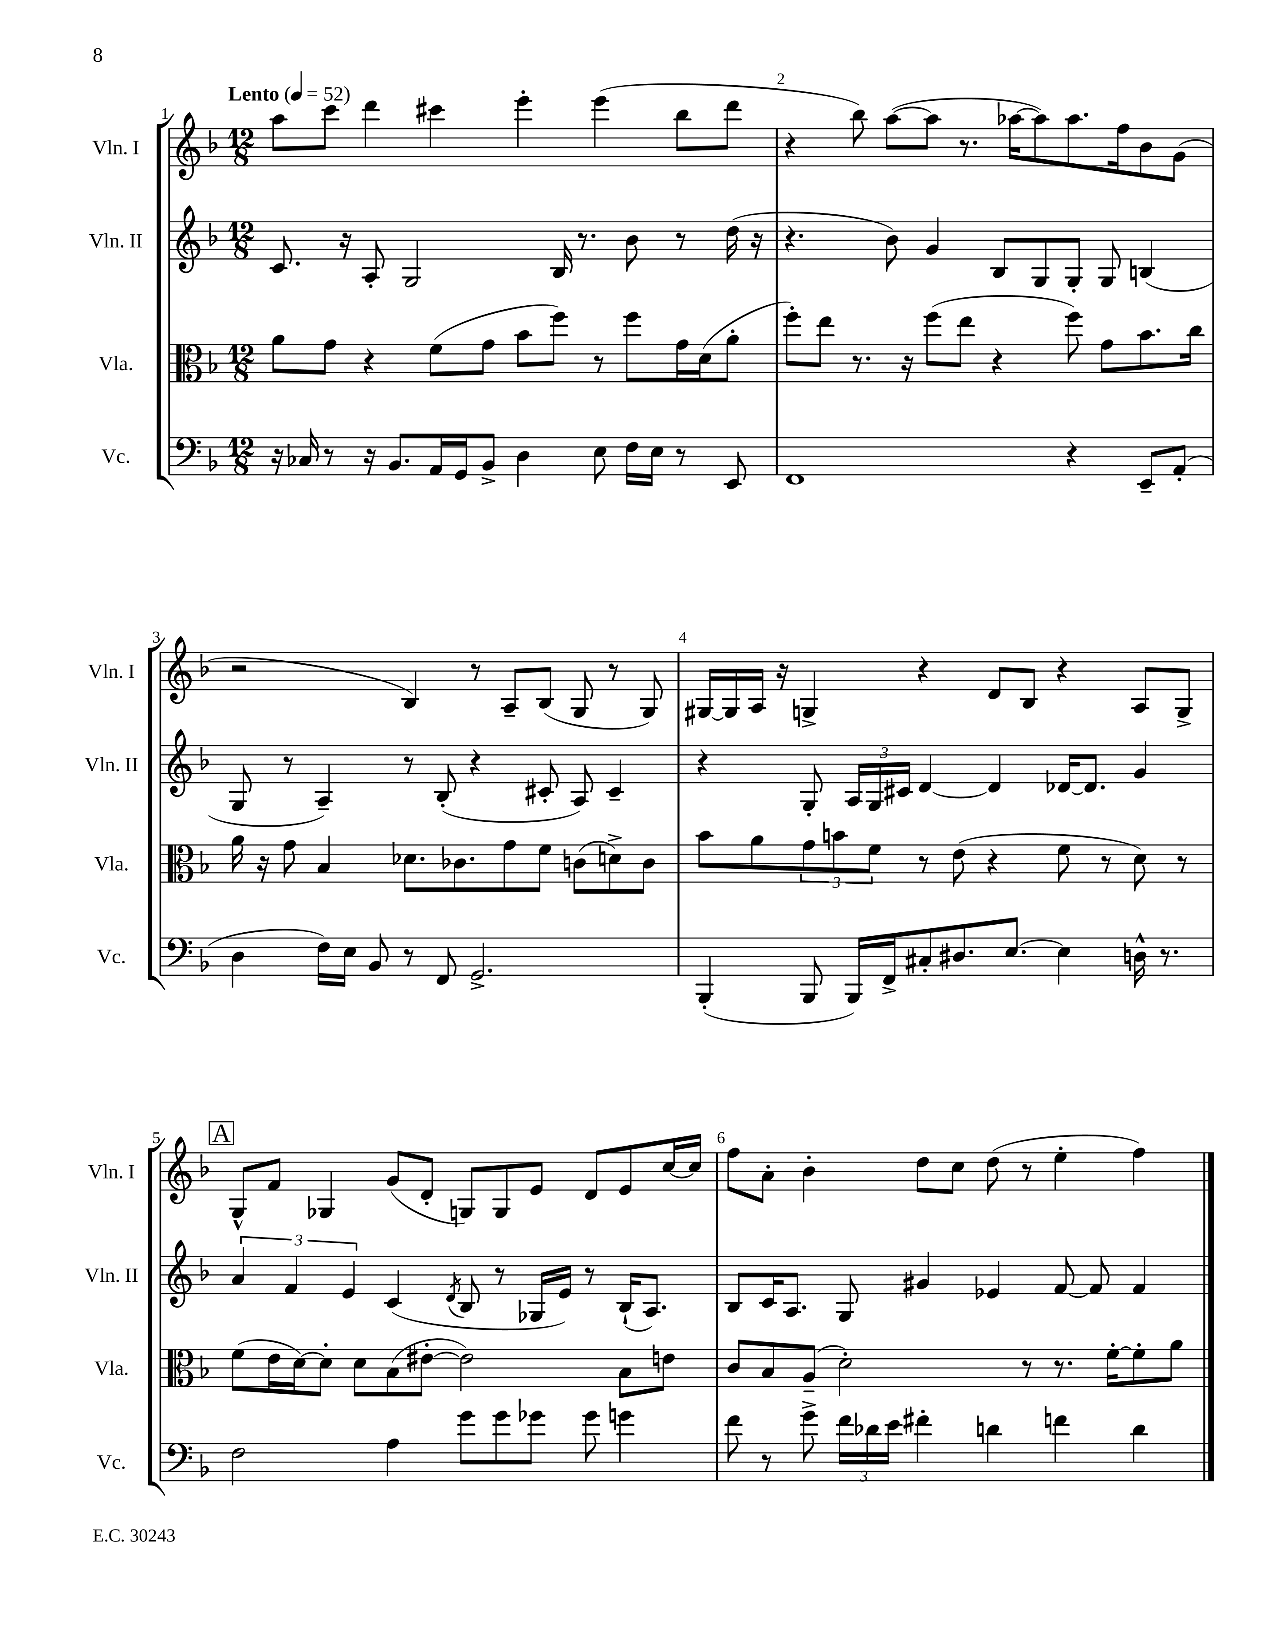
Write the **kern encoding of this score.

**kern	**kern	**kern	**kern
*staff4	*staff3	*staff2	*staff1
*clefF4	*clefC3	*clefG2	*clefG2
*k[b-]	*k[b-]	*k[b-]	*k[b-]
*M12/8	*M12/8	*M12/8	*M12/8
*MM52	*MM52	*MM52	*MM52
16r	8a\L	8.c/	8aa\L
16C-/	.	.	.
8r	8g\J	.	8ccc\J
.	.	16r	.
16r	4r	8A'/	4ddd\
8.BB-/L	.	.	.
.	.	2G/	.
16AA/L	(8f\L	.	4ccc#\
16GG/J	.	.	.
8BB-^/J	8g\J	.	.
4D\	8b-\L	.	4eee'\
.	8ff\J)	16B-/	.
.	.	8.r	.
8E\	8r	.	(4eee\
16F\LL	8ff\L	8b-\	.
16E\JJ	.	.	.
8r	16g\L	8r	8bb-\L
.	(16d\J	.	.
8EE/	8a'\J	(16dd\	8ddd\J
.	.	16r	.
=	=	=	=
1FF	8ff'\L)	4.r	4r
.	8ee\J	.	.
.	8.r	.	8bb-\)
.	.	8b-\)	([8aa\L
.	16r	.	.
.	(8ff\L	4g/	8aa\]J
.	8ee\J	.	8.r
.	4r	8B-/L	.
.	.	.	[16aa-\LK
.	.	8G/	8aa-\])
4r	8ff\)	8G'/J	8.aa-\
.	8g\L	8G/	.
.	.	.	16ff\k
8EE~/L	8.b-\	(4B/	8b-\
(8AA'/J	.	.	(8g\J
.	16cc\Jk	.	.
=	=	=	=
4D\	16a\	8G/	2r
.	16r	.	.
.	8g\	8r	.
16F\LL)	4B-/	4A~/)	.
16E\JJ	.	.	.
8BB-/	.	.	.
8r	8.d-\L	8r	4B-/)
8FF/	.	(8B-'/	.
.	8.c-\	.	.
2.GG^/	.	4r	8r
.	8g\	.	8A~/L
.	8f\J	8c#'/	(8B-/J
.	(8c\L	8A/)	8G/
.	8d^\)	4c#~/	8r
.	8c\J	.	8G/)
=	=	=	=
(4BBB-'/	8b-\L	4r	[16G#/LL
.	.	.	16G#/]
.	8a\	.	16A/JJ
.	.	.	16r
8BBB-/	12g\	8G'/	4G^/
.	12b\	.	.
16BBB-/LL)	.	24A/LL	.
.	12f\J	24G/	.
16FF^/J	.	.	.
.	.	24c#/JJ	.
8C#'/	8r	[4d/	4r
8.D#/	(8e\	.	.
.	4r	4d/]	8d/L
[8.E/J	.	.	.
.	.	.	8B-/J
4E\]	8f\	[16d-/LK	4r
.	.	8.d-/]J	.
.	8r	.	.
16D^^\	8d\)	4g/	8A/L
8.r	.	.	.
.	8r	.	8G^/J
=	=	=	=
2F\	(8f\L	6a/	8G^^/L
.	16e\L	.	8f/J
.	.	6f/	.
.	[16d\J)	.	.
.	8d'\]J	.	4G-/
.	.	6e/	.
.	8d\L	.	.
4A\	(8B-\	(4c/	(8g/L
.	[8e#'\J	.	8d'/J
.	.	8qd/	.
8g\L	2e#\])	8B-/	8G/L)
8g\	.	8r	8G/
8g-\J	.	16G-/LL	8e/J
.	.	16e/JJ)	.
8g-\	.	8r	8d/L
4g\	8B-\L	(16B-`/LK	8e/
.	.	8.A/J)	.
.	8e\J	.	[16cc/L
.	.	.	16cc/]JJ
=	=	=	=
8f\	8c/L	8B-/L	8ff\L
8r	8B-/	16c/K	8a'\J
.	.	8.A/J	.
8g^\	(8A~/J	.	4b-'\
24f\LL	2d'\)	8G/	.
24d-\	.	.	.
24e\JJ	.	.	.
4f#'\	.	4g#/	8dd\L
.	.	.	8cc\J
4d\	.	4e-/	(8dd\
.	8r	.	8r
4f\	8.r	[8f/	4ee'\
.	.	8f/]	.
.	[16f'\LK	.	.
4d\	8f'\]	4f/	4ff\)
.	8a\J	.	.
==	==	==	==
*-	*-	*-	*-
